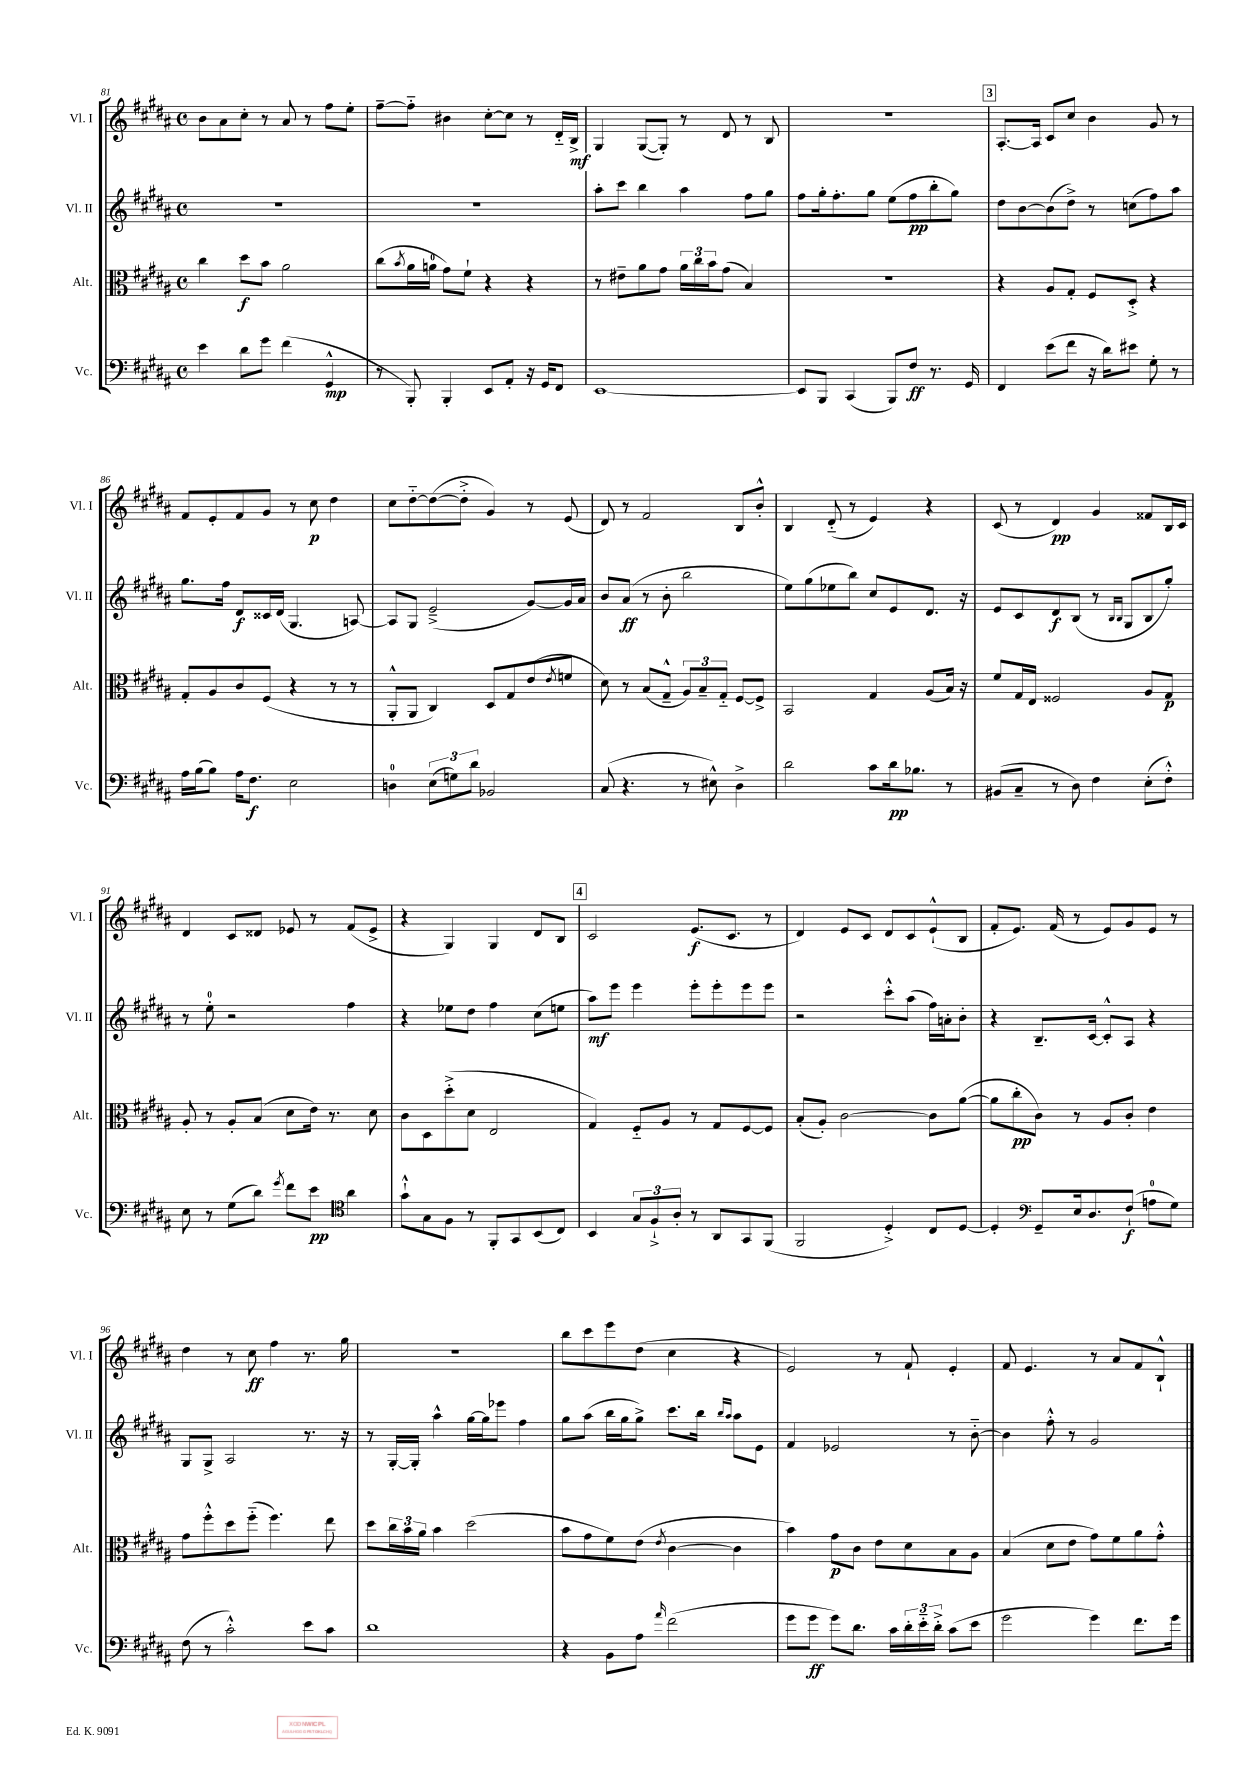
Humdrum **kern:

**kern	**kern	**kern	**kern
*staff4	*staff3	*staff2	*staff1
*clefF4	*clefC3	*clefG2	*clefG2
*k[f#c#g#d#a#]	*k[f#c#g#d#a#]	*k[f#c#g#d#a#]	*k[f#c#g#d#a#]
*M4/4	*M4/4	*M4/4	*M4/4
*met(c)	*met(c)	*met(c)	*met(c)
4e	4cc#	1r	8b
.	.	.	8a#
8d#	8dd#	.	8cc#'
8g#	8b	.	8r
(4f#	2a#	.	8a#
.	.	.	8r
4GG#^^	.	.	8ff#
.	.	.	8ee'
=	=	=	=
8r	(8cc#	1r	[8ff#~
.	8qb	.	.
8BBB')	16a#	.	8ff#'~]
.	16a	.	.
4BBB'	8g#)	.	4b#
.	8f#`	.	.
8EE	4r	.	[8cc#'
8AA#'	.	.	8cc#]
16r	4r	.	8r
16GG#	.	.	.
8FF#	.	.	16d#'~
.	.	.	16B^
=	=	=	=
[1EE	8r	8aa#'	4G#
.	8e#~	8ccc#	.
.	8a#	4bb	([8G#
.	8g#	.	8G#'])
.	24a#	4aa#	8r
.	24cc#	.	.
.	24b	.	.
.	(8g#	.	8d#
.	4B)	8ff#	8r
.	.	8gg#	8B
=	=	=	=
8EE]	1r	8ff#	1r
8BBB	.	16gg#'	.
.	.	8.ff#'	.
(4CC#	.	.	.
.	.	8gg#	.
8BBB)	.	(8ee	.
8F#	.	8ff#	.
8.r	.	8bb'	.
.	.	8gg#)	.
16GG#	.	.	.
=	=	=	=
4FF#	4r	8dd#	[8.A#'
.	.	[8b	.
.	.	.	16A#]
(8e	8A#	(8b]	8c#
8f#	8G#'	8dd#^)	8cc#
16r	8F#	8r	4b
16d#)	.	.	.
8e#	8D#'^	(8cc	.
8G#'	4r	8ff#)	8g#
8r	.	8aa#	8r
=	=	=	=
16A#	8G#'	8.gg#	8f#
(16B	.	.	.
8B)	8A#	.	8e'
.	.	16ff#	.
16A#	8c#	8d#	8f#
8.F#	.	.	.
.	(8F#	16c##	8g#
.	.	(16d#	.
2E	4r	4.G#	8r
.	.	.	8cc#
.	8r	.	4dd#
.	8r	[8A)	.
=	=	=	=
4D	8AA#'^^	8A]	8cc#
.	8AA#	8G#	[8dd#'~
(12E	4C#)	(2e~^	(8dd#_
12G)	.	.	.
.	.	.	8dd#'^]
12d#	.	.	.
2BB-	8D#	.	4g#)
.	8G#	.	.
.	(8e	[8g#)	8r
.	8qe	.	.
.	8f	16g#]	(8e
.	.	16a#	.
=	=	=	=
(8C#	8d#)	8b	8d#)
4.r	8r	(8a#	8r
.	(8B	8r	2f#
.	8G#~^^	8b'	.
8r	12A#)	2bb	.
.	12B~	.	.
8E#^^)	.	.	.
.	12G#'~	.	.
4D#^	[8F#	.	8B
.	8F#^]	.	8b'^^
=	=	=	=
2d#	2BB	8ee)	4B
.	.	(8gg#	.
.	.	8ee-	(8d#'~
.	.	8bb)	8r
8c#	4G#	8cc#	4e)
16d#	.	8e	.
8.B-	.	.	.
.	(8A#	8.d#	4r
8r	16B)	.	.
.	16r	16r	.
=	=	=	=
(8BB#	8f#	8e	(8c#
8C#~	16G#	8c#	8r
.	16E	.	.
8r	2F##	8d#	4d#)
8D#)	.	(8B	.
4F#	.	8r	4g#
.	.	16qqB	.
.	.	16qqB	.
.	.	8G#	.
(8E'	8A#	8B	8f##
8F#'^^)	8G#	8gg#')	16B
.	.	.	16c#
=	=	=	=
8E	8A#'	8r	4d#
8r	8r	8ee'	.
(8G#	8A#'	2r	8c#
8d#)	(8B	.	8d##
8qg#	.	.	.
8f#	8d#	.	8e-
8e	16e)	.	8r
.	8.r	.	.
*clefC4	*	*	*
4a#	.	4ff#	(8f#
.	8d#	.	8e-^
=	=	=	=
8g#`^^	8c#	4r	4r
8G#	8D#	.	.
8F#	(8dd#'^	8ee-	4G#)
8r	8d#	8dd#	.
8FF#'	2E	4ff#	4G#
8GG#	.	.	.
(8BB	.	(8cc#	8d#
8C#)	.	8ee	8B
=	=	=	=
4BB	4G#)	8aa#)	2c#
.	.	8eee	.
12G#	8F#'~	4eee	.
12F#`^	.	.	.
.	8A#	.	.
12A#'	.	.	.
8r	8r	8eee'	(8.e
8AA#	8G#	8eee'	.
.	.	.	8.c#
8GG#	[8F#	8eee	.
(8FF#	8F#]	8eee	8r
=	=	=	=
2FF#	(8B'	2r	4d#)
.	8A#')	.	.
.	[2c#	.	8e
.	.	.	8c#
4D#'^)	.	8ccc#'^^	8d#
.	.	(8aa#	8c#
8C#	8c#]	16ff#)	(8e`^^
.	.	16a'	.
[8D#	([8a#	8b'	8B
=	=	=	=
4D#']	8a#]	4r	8f#'
.	8cc#'	.	8.e)
*clefF4	*	*	*
8GG#~	8c#)	8.B~	.
.	.	.	(16f#
16E	8r	.	8r
8.D#	.	[16c#	.
.	8A#	8c#'^^]	8e)
(8F#`	8c#'	8A#	8g#
8A	4e	4r	8e
8G#)	.	.	8r
=	=	=	=
(8F#	8g#	8G#	4dd#
8r	8ff#'^^	8G#^	.
2c#'^^)	8dd#	2A#	8r
.	(8ff#'~	.	8cc#
.	4.ff#)	.	4ff#
8e	.	8.r	8.r
8c#	8ee	.	.
.	.	16r	16gg#
=	=	=	=
1d#	8dd#	8r	1r
.	24cc#	[16G#'	.
.	24b	.	.
.	.	16G#']	.
.	24a#	.	.
.	4b	4aa#^^	.
.	(2dd#	[16gg#	.
.	.	16gg#]	.
.	.	8eee-	.
.	.	4ff#	.
=	=	=	=
4r	8b	8gg#	8bb
.	8g#	(8aa#	8ccc#
8BB	8f#)	16bb	8eee
.	.	16gg#	.
8A#	(8e	8gg#^)	(8dd#
16qqa#	8qe	.	.
(2f#	[4c#	8.ccc#	4cc#
.	.	16bb	.
.	.	16qqbb	.
.	.	16qqaa#	.
.	4c#]	8aa#	4r
.	.	8e	.
=	=	=	=
8g#	4b)	4f#	2e)
8g#	.	.	.
8g#)	8g#	2e-	.
8.d#	8c#	.	.
.	8e	.	8r
16c#	.	.	.
24d#'	8d#	.	8f#`
24e'~	.	.	.
24d#'^	.	.	.
(8c#	8B	8r	4e'
8e	8A#	[8b'~	.
=	=	=	=
2g#	(4B	4b]	8f#
.	.	.	4.e
.	8d#	8ff#'^^	.
.	8e	8r	.
4g#)	8g#)	2g#	8r
.	8f#	.	8a#
8.f#	8a#	.	8f#
.	8g#'^^	.	8B`^^
16g#	.	.	.
==	==	==	==
*-	*-	*-	*-
